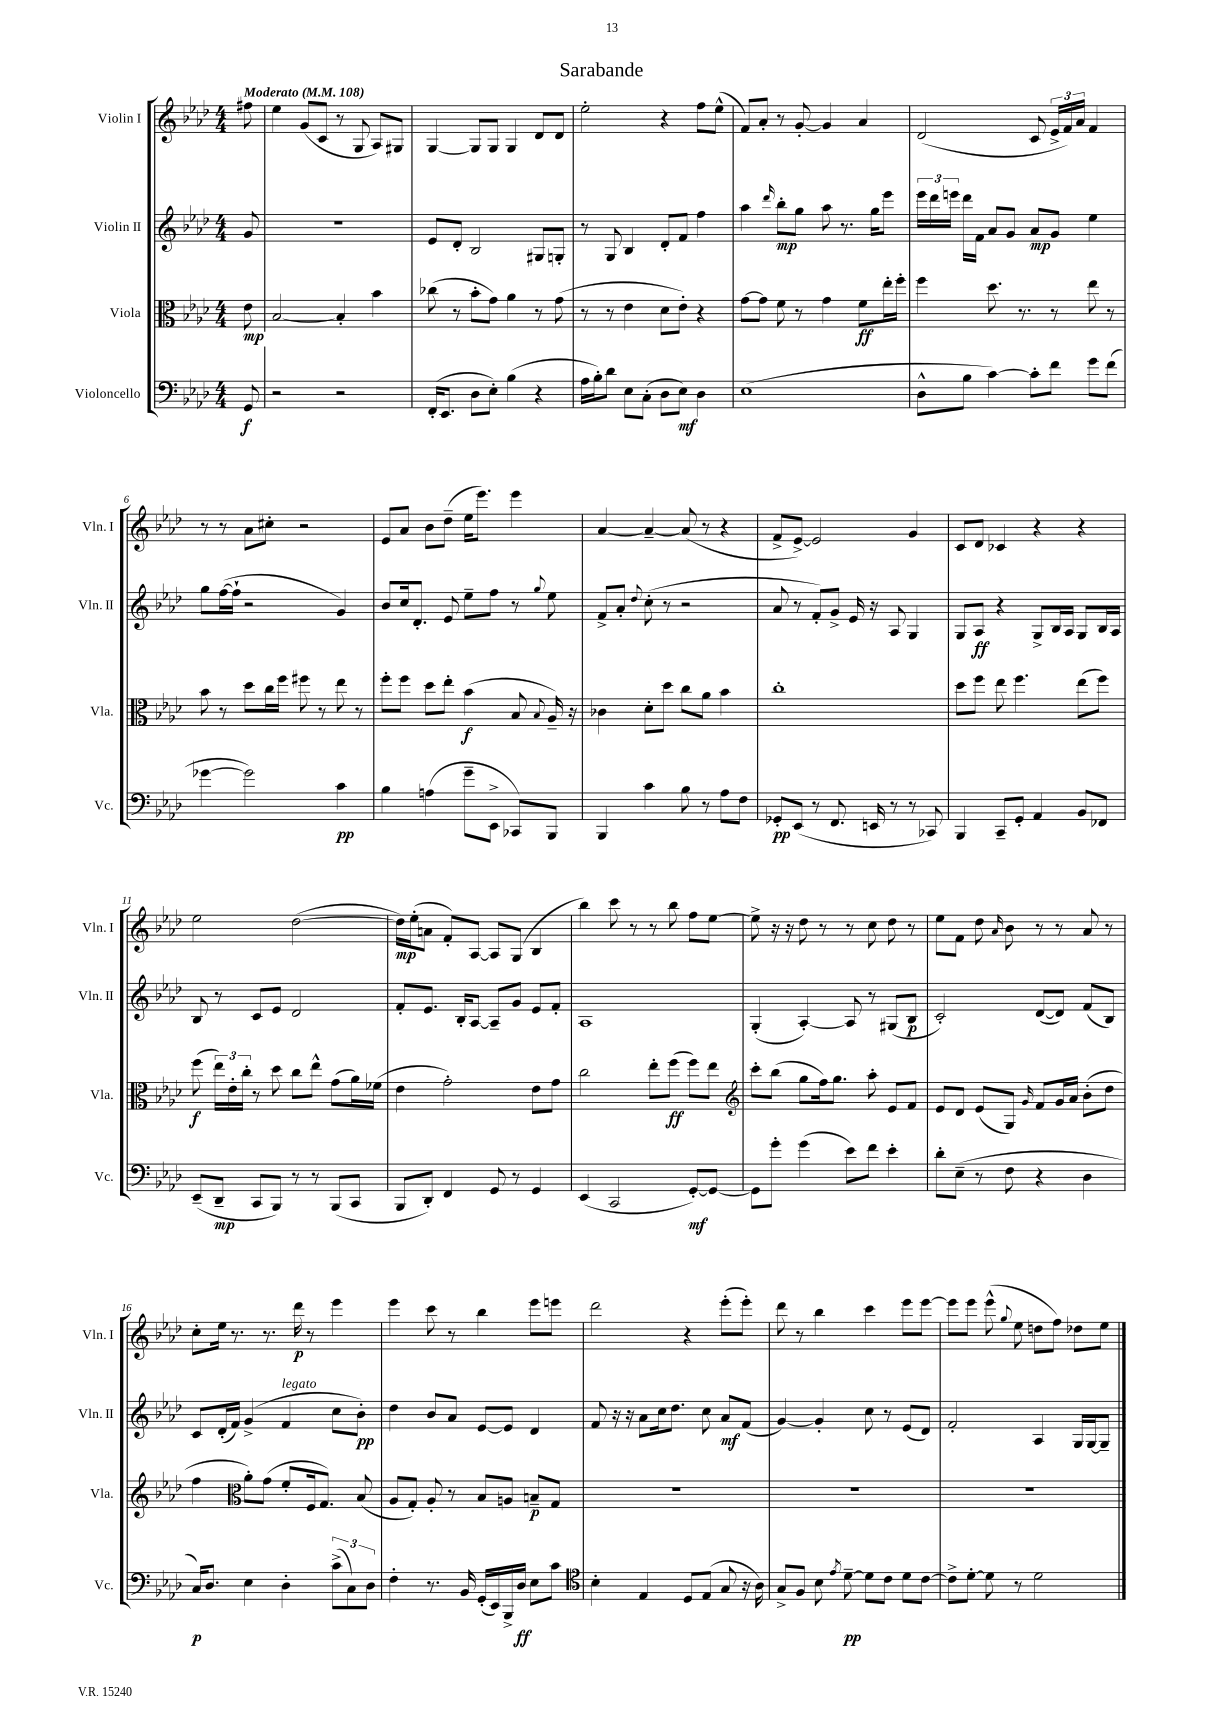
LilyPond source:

\header { title = "Sarabande" }
<<
\new StaffGroup <<
\new Staff = "s0" \with { instrumentName = "Violin I" shortInstrumentName = "Vln. I" } {
    \clef treble \key aes \major \numericTimeSignature \time 4/4 \partial 8 \tempo "Moderato" 4 = 108
    \autoBeamOff fis''8 |
    ees''4 g'8[( c'8] r8 g8 aes8[) gis8] |
    g4~ g8[ g8] g4 des'8[ des'8] |
    ees''2-. r4 f''8[ ees''8]-^( |
    f'8[) aes'8]-. r8 g'8~-. g'4 aes'4 |
    des'2( c'8 \tuplet 3/2 { ees'16[-> f'16) aes'16] } f'4 |
    r8 r8 aes'8[ cis''8]-. r2 |
    ees'8[ aes'8] bes'8[ des''8]--( ees''16[ ees'''8.]) ees'''4 |
    aes'4~ aes'4~-- aes'8( r8 r4 |
    f'8[-> ees'8]~->) ees'2 g'4 |
    c'8[ des'8] ces'4 r4 r4 |
    ees''2 des''2~( |
    des''16[\mp) ees''16-.( a'8] f'8[-.) aes8]~ aes8[ g8]( bes4 |
    bes''4) c'''8 r8 r8 bes''8 f''8[ ees''8]~ |
    ees''8-> r16 r16 des''8 r8 r8 c''8 des''8 r8 |
    ees''8[ f'8] des''8 \grace { aes'16 } bes'8 r8 r8 aes'8 r8 |
    c''8[-. ees''16] r8. r8. des'''16\p r8 ees'''4 |
    ees'''4 c'''8 r8 bes''4 ees'''8[ e'''8] |
    des'''2 r4 ees'''8[-.( ees'''8]-.) |
    des'''8 r8 bes''4 c'''4 ees'''8[ ees'''8]~ |
    ees'''8[ ees'''8] ees'''8-^( \appoggiatura { g''8 } ees''8 d''8[ f''8]) des''8[ ees''8] \bar "|." |
}
\new Staff = "s1" \with { instrumentName = "Violin II" shortInstrumentName = "Vln. II" } {
    \clef treble \key aes \major \numericTimeSignature \time 4/4 \partial 8
    \autoBeamOff g'8 |
    R1 |
    ees'8[ des'8]-. bes2 gis8[ g8]-. |
    r8 g8 bes4 des'8[-. f'8] f''4 |
    aes''4 \grace { des'''16 } bes''8[-.\mp g''8] aes''8 r8. g''16[ ees'''8] |
    \tuplet 3/2 { ees'''16[ des'''16 e'''16] } des'''16[ f'16] aes'8[ g'8] aes'8[\mp g'8] ees''4 |
    g''8[ f''16~( f''16]-! r2 g'4) |
    bes'8[ c''16 des'8.]-. ees'8 ees''8[-- f''8] r8 \appoggiatura { g''8 } ees''8 |
    f'8[-> aes'8]-. \appoggiatura { des''8 } c''8-.( r8 r2 |
    aes'8 r8 f'8[-.) g'8]-> ees'16 r16 aes8 g4 |
    g8[ aes8]\ff r4 g8[-> bes16 aes16] g8[ bes16 aes16] |
    bes8 r8 c'8[ ees'8] des'2 |
    f'8[-. ees'8.] bes16[-. aes8]~ aes8[-- g'8] ees'8[ f'8]-. |
    aes1 |
    g4-.( aes4~-.) aes8 r8 gis8[( bes8]\p |
    c'2-.) des'8[~( des'8]) f'8[( bes8]) |
    c'8[ des'16-.( f'16]) g'4->( f'4^\markup { \italic "legato" } c''8[ bes'8]-.\pp) |
    des''4 bes'8[ aes'8] ees'8[~ ees'8] des'4 |
    f'8 r16 r16 aes'8[ c''16 des''8.] c''8 aes'8[\mf f'8]( |
    g'4~) g'4-. c''8 r8 ees'8[( des'8]) |
    f'2-. aes4 g16[ g16~ g8]-- \bar "|." |
}
\new Staff = "s2" \with { instrumentName = "Viola" shortInstrumentName = "Vla." } {
    \clef alto \key aes \major \numericTimeSignature \time 4/4 \partial 8
    \autoBeamOff ees'8\mp |
    bes2~ bes4-. bes'4 |
    ces''8( r8 bes'8[-. g'8]) aes'4 r8 g'8( |
    r8 r8 ees'4 des'8[ ees'8]-.) r4 |
    g'8[~ g'8] f'8 r8 g'4 f'8[\ff ees''16-. f''16]-. |
    f''4 des''8. r8. r8 ees''8 r8 |
    bes'8 r8 des''8[ c''16 f''16] fis''8 r8 ees''8 r8 |
    f''8[-. f''8] des''8[ ees''8]-. bes'4\f( bes8 \appoggiatura { bes8 } aes16--) r16 |
    ces'4 des'8[-. des''8] c''8[ aes'8] bes'4 |
    c''1-. |
    des''8[ f''8] ees''8 f''4. ees''8[( f''8]) |
    f''8\f( \tuplet 3/2 { ees''16[) ees'16-. c''16]-. } r8 des''8 c''8[ ees''8]-^ g'8[( aes'16) fes'16]( |
    ees'4 g'2-.) ees'8[ g'8] |
    c''2 ees''8[-. f''8]\ff( f''8[) ees''8] |
    \clef treble c'''8[-. bes''8]( g''8[ f''16) g''8.] aes''8-. ees'8[ f'8] |
    ees'8[ des'8] ees'8[( g8]) \grace { g'16 } f'8[ g'16 aes'16] bes'8[-.( des''8] |
    f''4 \clef alto aes'8[-.) g'8]( f'8[-. f16 g8.]) bes8( |
    aes8[ g8]-.) aes8-. r8 bes8[ a8] b8[--\p g8] |
    R1 |
    R1 |
    R1 \bar "|." |
}
\new Staff = "s3" \with { instrumentName = "Violoncello" shortInstrumentName = "Vc." } {
    \clef bass \key aes \major \numericTimeSignature \time 4/4 \partial 8
    \autoBeamOff g,8\f |
    r2 r2 |
    f,16[-.( ees,8.] des8[ ees8]-.) bes4( r4 |
    aes16[ bes16-.) des'8] ees8[ c8]-.( des8[ ees8]\mf) des4 |
    ees1( |
    des8[-^ bes8] c'4~) c'8[-. f'8] g'8[ f'8]( |
    ges'4~ ges'2) c'4\pp |
    bes4 a4( g'8[-- ees,8]-> ces,8[) bes,,8] |
    bes,,4 c'4 bes8 r8 aes8[ f8] |
    ges,8[-.\pp ees,8]( r8 f,8. e,16 r8 r8 ces,8) |
    bes,,4 c,8[-- g,8]-. aes,4 bes,8[ fes,8] |
    ees,8[--( des,8]--\mp c,8[ bes,,8]) r8 r8 bes,,8[( c,8] |
    bes,,8[ des,8]-.) f,4 g,8 r8 g,4 |
    ees,4( c,2 g,8[~-.\mf) g,8]~ |
    g,8[ g'8]-. g'4( ees'8[) f'8] ees'4-. |
    des'8[-. ees8]--( r8 f8 r4 des4 |
    c16[\p) des8.] ees4 des4-. \tuplet 3/2 { c'8[->( c8) des8] } |
    f4-. r8. bes,16 g,16[-.( ees,16) bes,,16-> des16]\ff ees8[ c'8] |
    \clef tenor bes4-. ees4 des8[ ees8]( g8 r16 aes16) |
    g8[-> f8] bes8 \acciaccatura { ees'8 } des'8~--\pp des'8[ c'8] des'8[ c'8]~ |
    c'8[-> des'8]~-. des'8 r8 des'2 \bar "|." |
}
>>
>>
